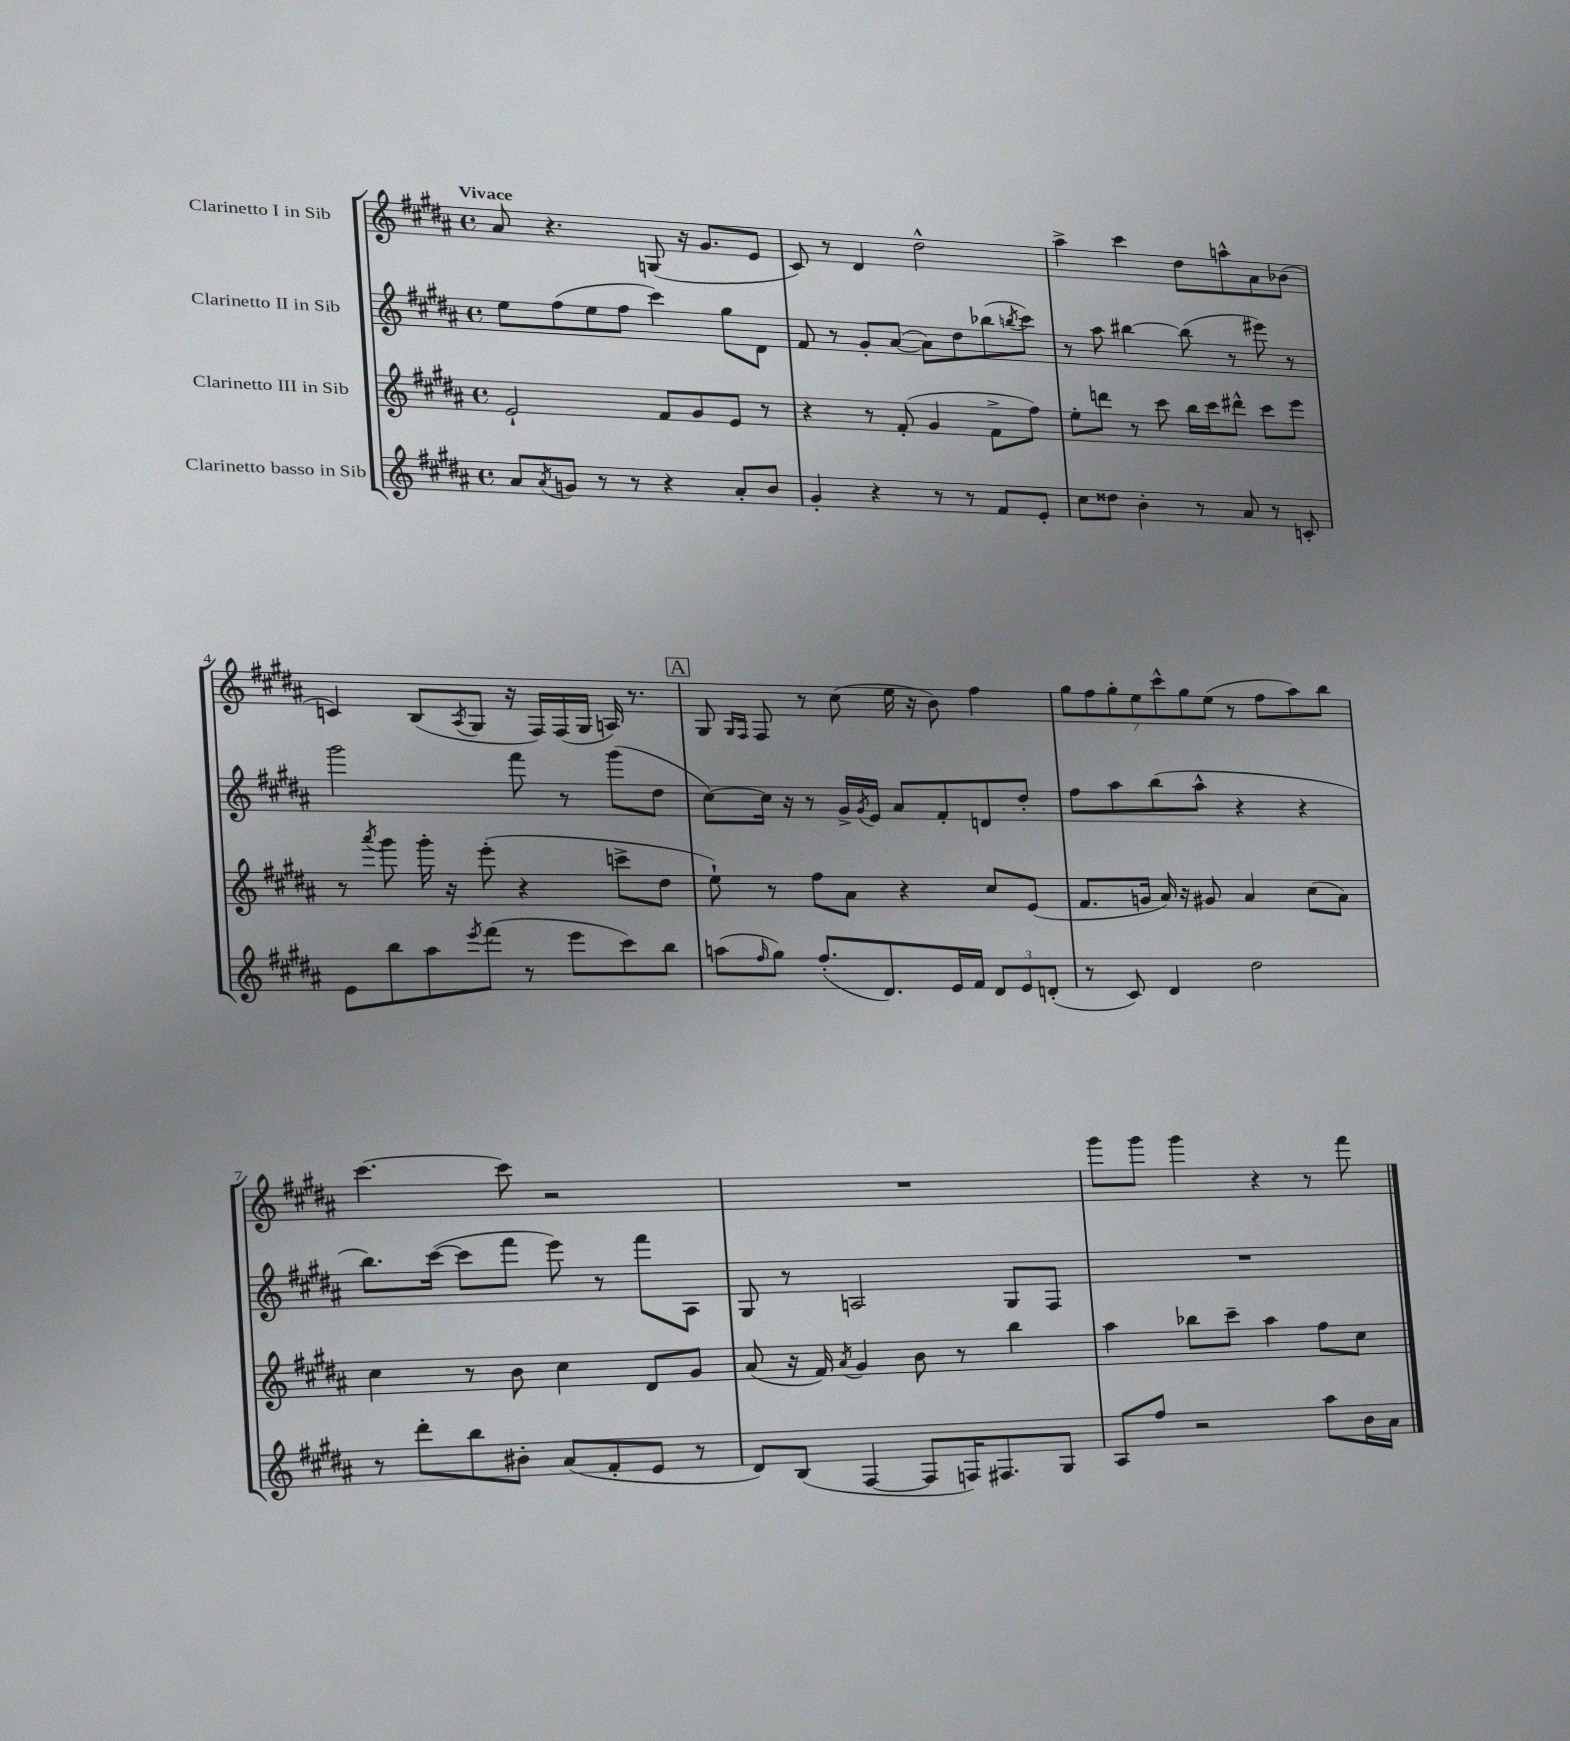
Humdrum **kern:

**kern	**kern	**kern	**kern
*staff4	*staff3	*staff2	*staff1
*clefG2	*clefG2	*clefG2	*clefG2
*k[f#c#g#d#a#]	*k[f#c#g#d#a#]	*k[f#c#g#d#a#]	*k[f#c#g#d#a#]
*M4/4	*M4/4	*M4/4	*M4/4
*met(c)	*met(c)	*met(c)	*met(c)
8a#/L	2e`/	8ee\L	8a#/
8qa#/	.	.	.
8g/J	.	(8ff#\	4.r
8r	.	8ee\	.
8r	.	8ff#\J	.
4r	8f#/L	4ccc#\)	(8G/
.	8g#/	.	16r
.	.	.	8.g#/L
8a#'/L	8e/J	8gg#\L	.
8b/J	8r	8d#\J	8e/J
=	=	=	=
4g#'/	4r	8f#/	8c#/)
.	.	8r	8r
4r	8r	8g#'/L	4d#/
.	(8f#'/	([8a#/J	.
8r	4g#/	8a#\]L)	2dd#^^\
8r	.	8dd#\	.
8f#/L	8f#^\L	(8bb-\	.
.	.	8qbb/	.
8e'/J	8ff#\J)	8ccc#\J)	.
=	=	=	=
8cc#\L	8ee'\L	8r	4aa#^\
8dd##\J	8ddd\J	8aa#\	.
4b'\	8r	[4bb#\	4ccc#\
.	8ccc#\	.	.
8r	16bb\LL	(8bb#\]	8dd#\L
.	16ccc#\J	.	.
8a#/	8ddd#^^\J	8r	8aa^^\
8r	8ccc#\L	8eee#\)	8a#\
8c'/	8eee\J	8r	(8b-\J
=	=	=	=
8e\L	8r	2ggg#\	4c/)
.	8qaaa#/	.	.
8bb\	8ggg#\	.	.
8aa#\	16ggg#'\	.	(8B/L
.	16r	.	.
8qeee/	.	.	8qA#/
(8fff#\J	(8eee'\	.	8G#/J
8r	4r	8fff#\	16r
.	.	.	16F#/LL)
8eee\L	.	8r	(16F#/
.	.	.	16G#/JJ
8ccc#\)	8ccc^\L	(8ggg#\L	16A/)
.	.	.	8.r
8bb\J	8dd#\J	8dd#\J	.
=	=	=	=
(8aa\L	8ee`\)	[8cc#\L)	8G#/
.	.	.	16qqG#/LL
16qqff#/	.	.	16qqF#/JJ
8gg#\J)	8r	16cc#\]Jk	8F#/
.	.	16r	.
(8.ff#'/L	8ff#\L	8r	8r
.	8a#\J	16g#^/LL	(8cc#\
.	.	8qg#/	.
8.d#/)	.	16e/JJ	.
.	4r	8a#/L	16ee\
.	.	.	16r
16e/L	.	8f#'/	8b\)
16f#/JJ	.	.	.
12d#/L	8cc#/L	8d/	4ff#\
12e/	.	.	.
.	(8e/J	8dd#'/J	.
(12d'/J	.	.	.
=	=	=	=
8r	8.f#/L	8ff#\L	14gg#\L
.	.	.	14ff#\
8c#/)	.	8aa#\	.
.	.	.	14gg#'\
.	16g/Jk	.	.
.	.	.	14ee\
4d#/	16a#/)	(8bb\	.
.	.	.	14ccc#^^\
.	16r	.	.
.	.	.	14gg#\
.	8g#/	8aa#^^\J	.
.	.	.	(14ee\J
2dd#\	4a#/	4r	8r
.	.	.	8ff#\L
.	(8cc#\L	4r	8aa#\)
.	8a#\J)	.	8bb\J
=	=	=	=
8r	4cc#\	8.bb\L)	[4.ccc#\
8ddd#'\L	.	.	.
.	.	([16ccc#\Jk	.
8bb\	8r	8ccc#\]L	.
8b#'\J	8b\	8fff#\J	8ccc#\]
(8a#/L	4cc#\	8eee\)	2r
8f#'/	.	8r	.
8e/J	8d#/L	8fff#\L	.
8r	8g#/J	8A#\J	.
=	=	=	=
8d#/L)	(8a#/	8G#/	1r
(8B/J	16r	8r	.
.	16f#/)	.	.
.	8qa#/	.	.
[4F#/	4g#/	2A/	.
8F#/]L	8b\	.	.
16F/K)	8r	.	.
8.F#/	.	.	.
.	4bb\	8G#/L	.
8G#/J	.	8F#/J	.
=	=	=	=
8A#/L	4aa#\	1r	8ggg#\L
8ff#/J	.	.	8ggg#\J
2r	8bb-\L	.	4ggg#\
.	8ccc#~\J	.	.
.	4aa#\	.	4r
8aa#\L	8ff#\L	.	8r
16b\L	8cc#\J	.	8fff#\
16a#\JJ	.	.	.
==	==	==	==
*-	*-	*-	*-
